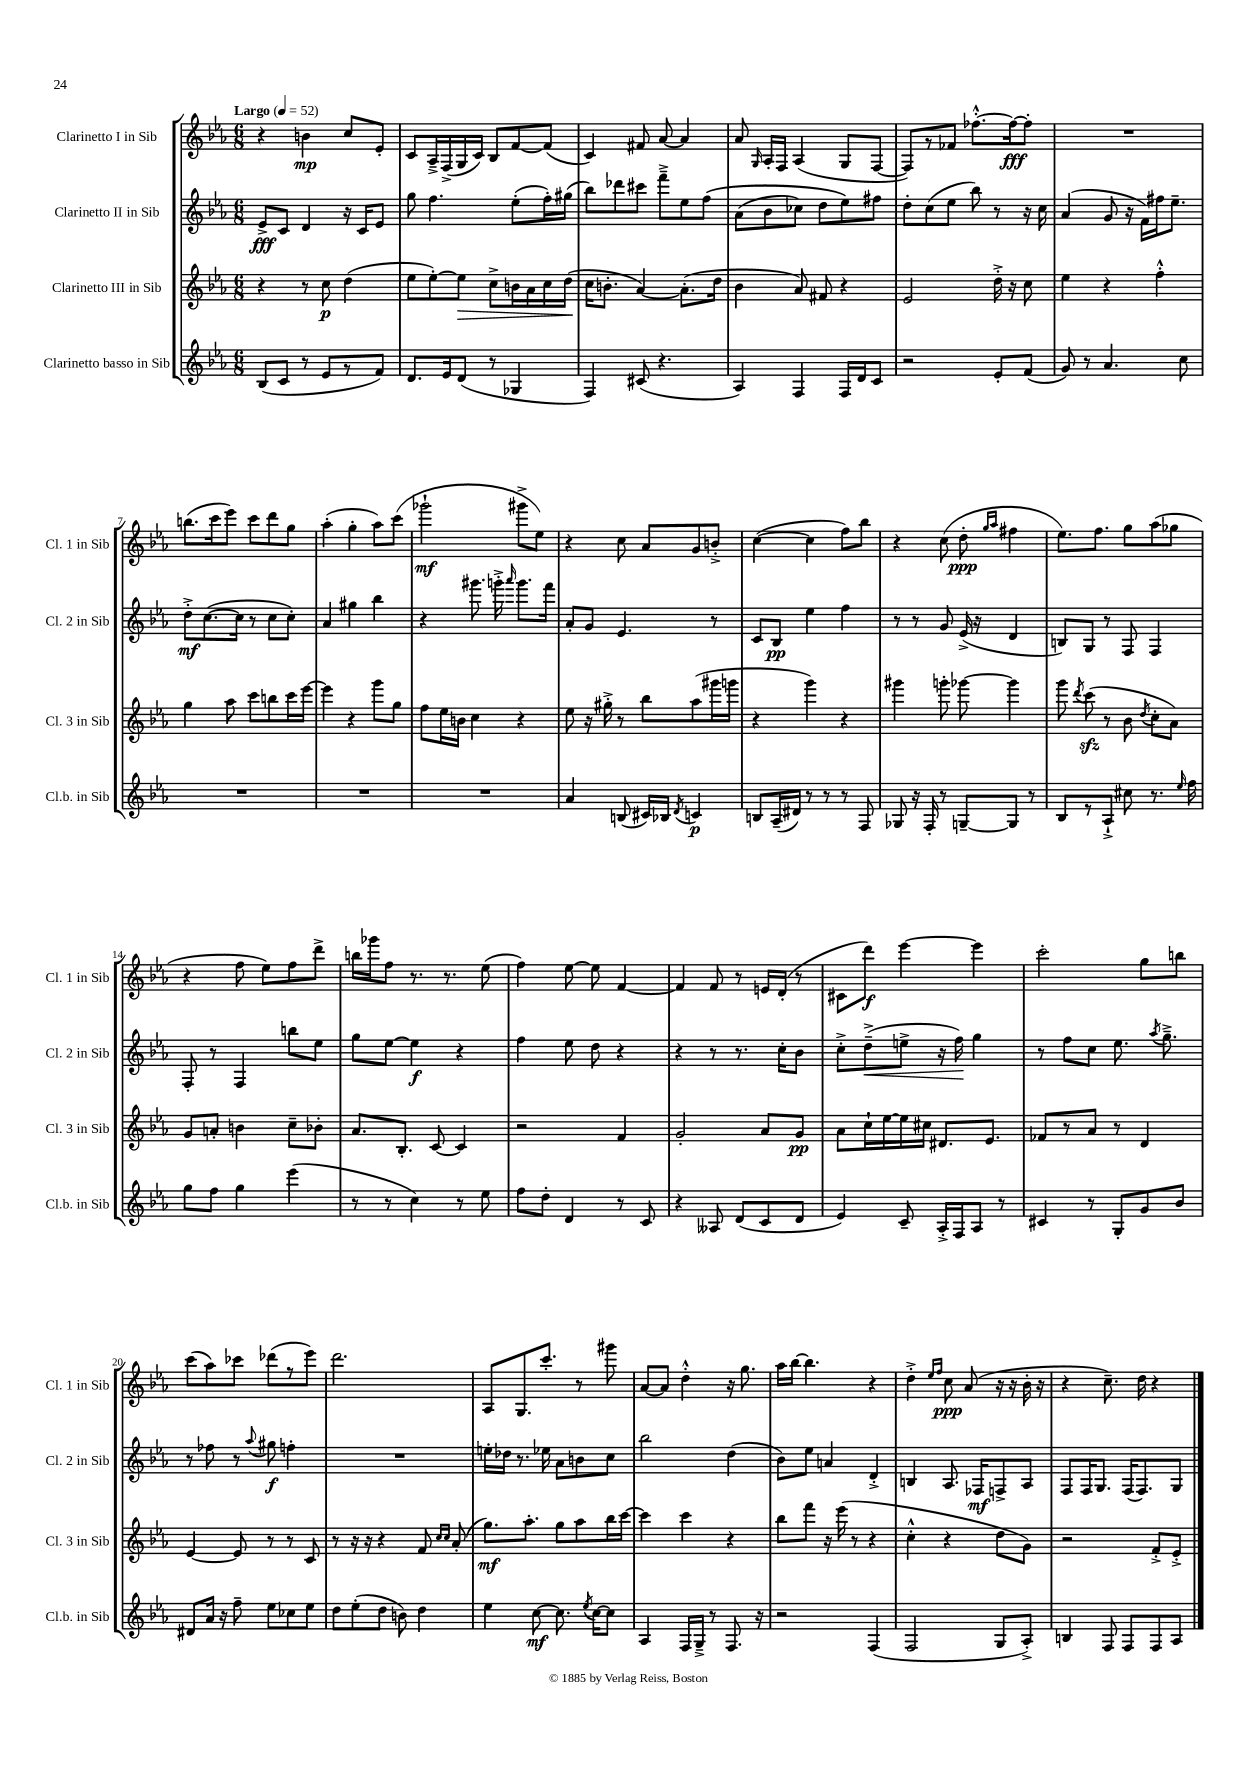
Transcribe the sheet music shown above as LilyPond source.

<<
\new StaffGroup <<
\new Staff = "s0" \with { instrumentName = "Clarinetto I in Sib" shortInstrumentName = "Cl. 1 in Sib" } {
    \clef treble \key ees \major \numericTimeSignature \time 6/8 \tempo "Largo" 4 = 52
    \autoBeamOff r4 b'4\mp c''8[ ees'8]-. |
    c'8[ aes16---> f16->( g16 c'16]) bes8[ f'8~ f'8]( |
    c'4) fis'8 aes'8~ aes'4 |
    aes'8 \grace { g16 } aes16[-. f16] aes4( g8[ f8]~ |
    f8[) r8 fes'8] fes''8.[~-.-^ fes''16~\fff fes''8]-. |
    R2. |
    b''8.[( c'''16 ees'''8]) c'''8[ d'''8 g''8] |
    aes''4-.( g''4-. aes''8[) c'''8]( |
    ges'''2-!\mf gis'''8[-> ees''8]) |
    r4 c''8 aes'8[ g'8 b'8]-.-> |
    c''4~( c''4 f''8[) bes''8] |
    r4 c''8( d''8-.\ppp \grace { g''16[ aes''16] } fis''4 |
    ees''8.[) f''8.] g''8[ aes''8( ges''8] |
    r4 f''8 ees''8[) f''8 d'''8]-> |
    b''16[ ges'''16 f''8] r8. r8. ees''8( |
    f''4) ees''8~ ees''8 f'4~ |
    f'4 f'8 r8 e'16[ d'16]-.( r8 |
    cis'8[ d'''8]\f) ees'''4~ ees'''4 |
    c'''2-. g''8[ b''8] |
    c'''8[( aes''8) ces'''8] des'''8[( r8 ees'''8]) |
    d'''2. |
    aes8[ g8. c'''8.]-. r8 gis'''8 |
    aes'8[~ aes'8] d''4-.-^ r16 g''8. |
    aes''16[ bes''16]~ bes''4. r4 |
    d''4-.-> \grace { ees''16[ f''16] } c''8\ppp aes'8( r16 r16 bes'16-. r16 |
    r4 c''8.--) d''16 r4 \bar "|." |
}
\new Staff = "s1" \with { instrumentName = "Clarinetto II in Sib" shortInstrumentName = "Cl. 2 in Sib" } {
    \clef treble \key ees \major \numericTimeSignature \time 6/8
    \autoBeamOff ees'8[->\fff c'8] d'4 r16 c'16[ ees'8] |
    g''8 f''4. ees''8[-.( f''16-.) gis''16]( |
    bes''8[) des'''8 cis'''8] f'''8[---> ees''8 f''8]\( |
    aes'8[( bes'8 ces''8]) d''8[ ees''8\) fis''8] |
    d''8[-. c''8( ees''8] bes''8) r8 r16 c''16 |
    aes'4( g'8 r16 f'16[) fis''16 ees''8.]-- |
    d''8[-.->\mf c''8.~( c''16] r8 c''8[ c''8]-.) |
    aes'4 gis''4 bes''4 |
    r4 gis'''8. g'''16-.-> \grace { aes'''16 } g'''8.[ f'''16] |
    aes'8[-. g'8] ees'4. r8 |
    c'8[ bes8]\pp ees''4 f''4 |
    r8 r8 g'8 ees'16->( r16 d'4 |
    b8[) g8] r8 f8 f4 |
    f8-. r8 f4 b''8[ ees''8] |
    g''8[ ees''8]~ ees''4\f r4 |
    f''4 ees''8 d''8 r4 |
    r4 r8 r8. c''16[-. bes'8] |
    c''8[-.-> d''8--->\<( e''8]-> r16 f''16\!) g''4 |
    r8 f''8[ c''8] ees''8. \acciaccatura { aes''8 } g''8.---> |
    r8 fes''8 r8 \appoggiatura { aes''8 } gis''8\f f''4-. |
    R2. |
    e''16[-. des''16] r8. ees''16 aes'8[ b'8 c''8] |
    bes''2 d''4( |
    bes'8[) ees''8] a'4 d'4-.-> |
    b4 aes8. fes16[\mf f8-> aes8] |
    f8[ f16 g8.] f16[( f8.) g8] \bar "|." |
}
\new Staff = "s2" \with { instrumentName = "Clarinetto III in Sib" shortInstrumentName = "Cl. 3 in Sib" } {
    \clef treble \key ees \major \numericTimeSignature \time 6/8
    \autoBeamOff r4 r8 c''8\p d''4( |
    ees''8[ ees''8~-.) ees''8]\> c''8[-> b'16 aes'16 c''16 d''16]\!( |
    c''16[ b'8.]-. aes'4~) aes'8.[-.( d''16] |
    bes'4 aes'8) fis'8 r4 |
    ees'2 d''16-.-> r16 c''8 |
    ees''4 r4 f''4-.-^ |
    g''4 aes''8 c'''8[ b''8 c'''16 ees'''16]~ |
    ees'''4 r4 g'''8[ g''8] |
    f''8[ ees''16 b'16] c''4 r4 |
    ees''8 r16 gis''16-.-> r8 bes''8[ aes''8( gis'''16 g'''16] |
    r4 g'''4) r4 |
    gis'''4 g'''8-. ges'''8~ ges'''4 |
    g'''8 \acciaccatura { d'''8 } c'''8\sfz( r8 bes'8 \acciaccatura { d''8 } c''8[-. aes'8]) |
    g'8[ a'8]-. b'4 c''8[-- bes'8]-. |
    aes'8.[ bes8.]-. c'8~ c'4 |
    r2 f'4 |
    g'2-. aes'8[ g'8]\pp |
    aes'8[ c''16-! ees''16~ ees''16 cis''16] dis'8.[ ees'8.] |
    fes'8[ r8 aes'8] r8 d'4 |
    ees'4~ ees'8 r8 r8 c'8 |
    r8 r16 r16 r4 f'8 \grace { c''16[ c''16] } aes'8-.( |
    g''8.[\mf) aes''8.]-. g''8[ aes''8 bes''16 c'''16]~ |
    c'''4 c'''4 r4 |
    bes''8[ f'''8] r16 ees'''16( r8 r4 |
    c''4-.-^ r4 d''8[ g'8]) |
    r2 f'8[-.-> ees'8]-.-> \bar "|." |
}
\new Staff = "s3" \with { instrumentName = "Clarinetto basso in Sib" shortInstrumentName = "Cl.b. in Sib" } {
    \clef treble \key ees \major \numericTimeSignature \time 6/8
    \autoBeamOff bes8[( c'8] r8 ees'8[ r8 f'8]) |
    d'8.[ ees'16 d'8]( r8 ges4 |
    f4) cis'8( r4. |
    aes4) f4 f16[ d'16 c'8] |
    r2 ees'8[-. f'8]( |
    g'8) r8 aes'4. c''8 |
    R2. |
    R2. |
    R2. |
    aes'4 b8( cis'16[) bes16] \acciaccatura { d'8 } c'4\p |
    b8[ aes16--( dis'16]) r8 r8 r8 f8 |
    ges8 r16 f16-. r8 g8[~-- g8] r8 |
    bes8[ r8 aes8]-!-> cis''8 r8. \grace { ees''16 } f''16 |
    g''8[ f''8] g''4 ees'''4( |
    r8 r8 c''4) r8 ees''8 |
    f''8[ d''8]-. d'4 r8 c'8 |
    r4 aeses8 d'8[( c'8 d'8] |
    ees'4) c'8-- aes16[-.-> f16 aes8] r8 |
    cis'4 r8 g8[-. g'8 bes'8] |
    dis'8[ aes'16] r16 f''8-- ees''8[ ces''8 ees''8] |
    d''8[ ees''8-.( d''8] b'8) d''4 |
    ees''4 c''8~\mf c''8. \acciaccatura { ees''8 } c''16[~ c''8] |
    aes4 f16[ g16]---> r8 f8. r16 |
    r2 f4( |
    f2 g8[ aes8]-.->) |
    b4 f8 f8[ f8 aes8] \bar "|." |
}
>>
>>
